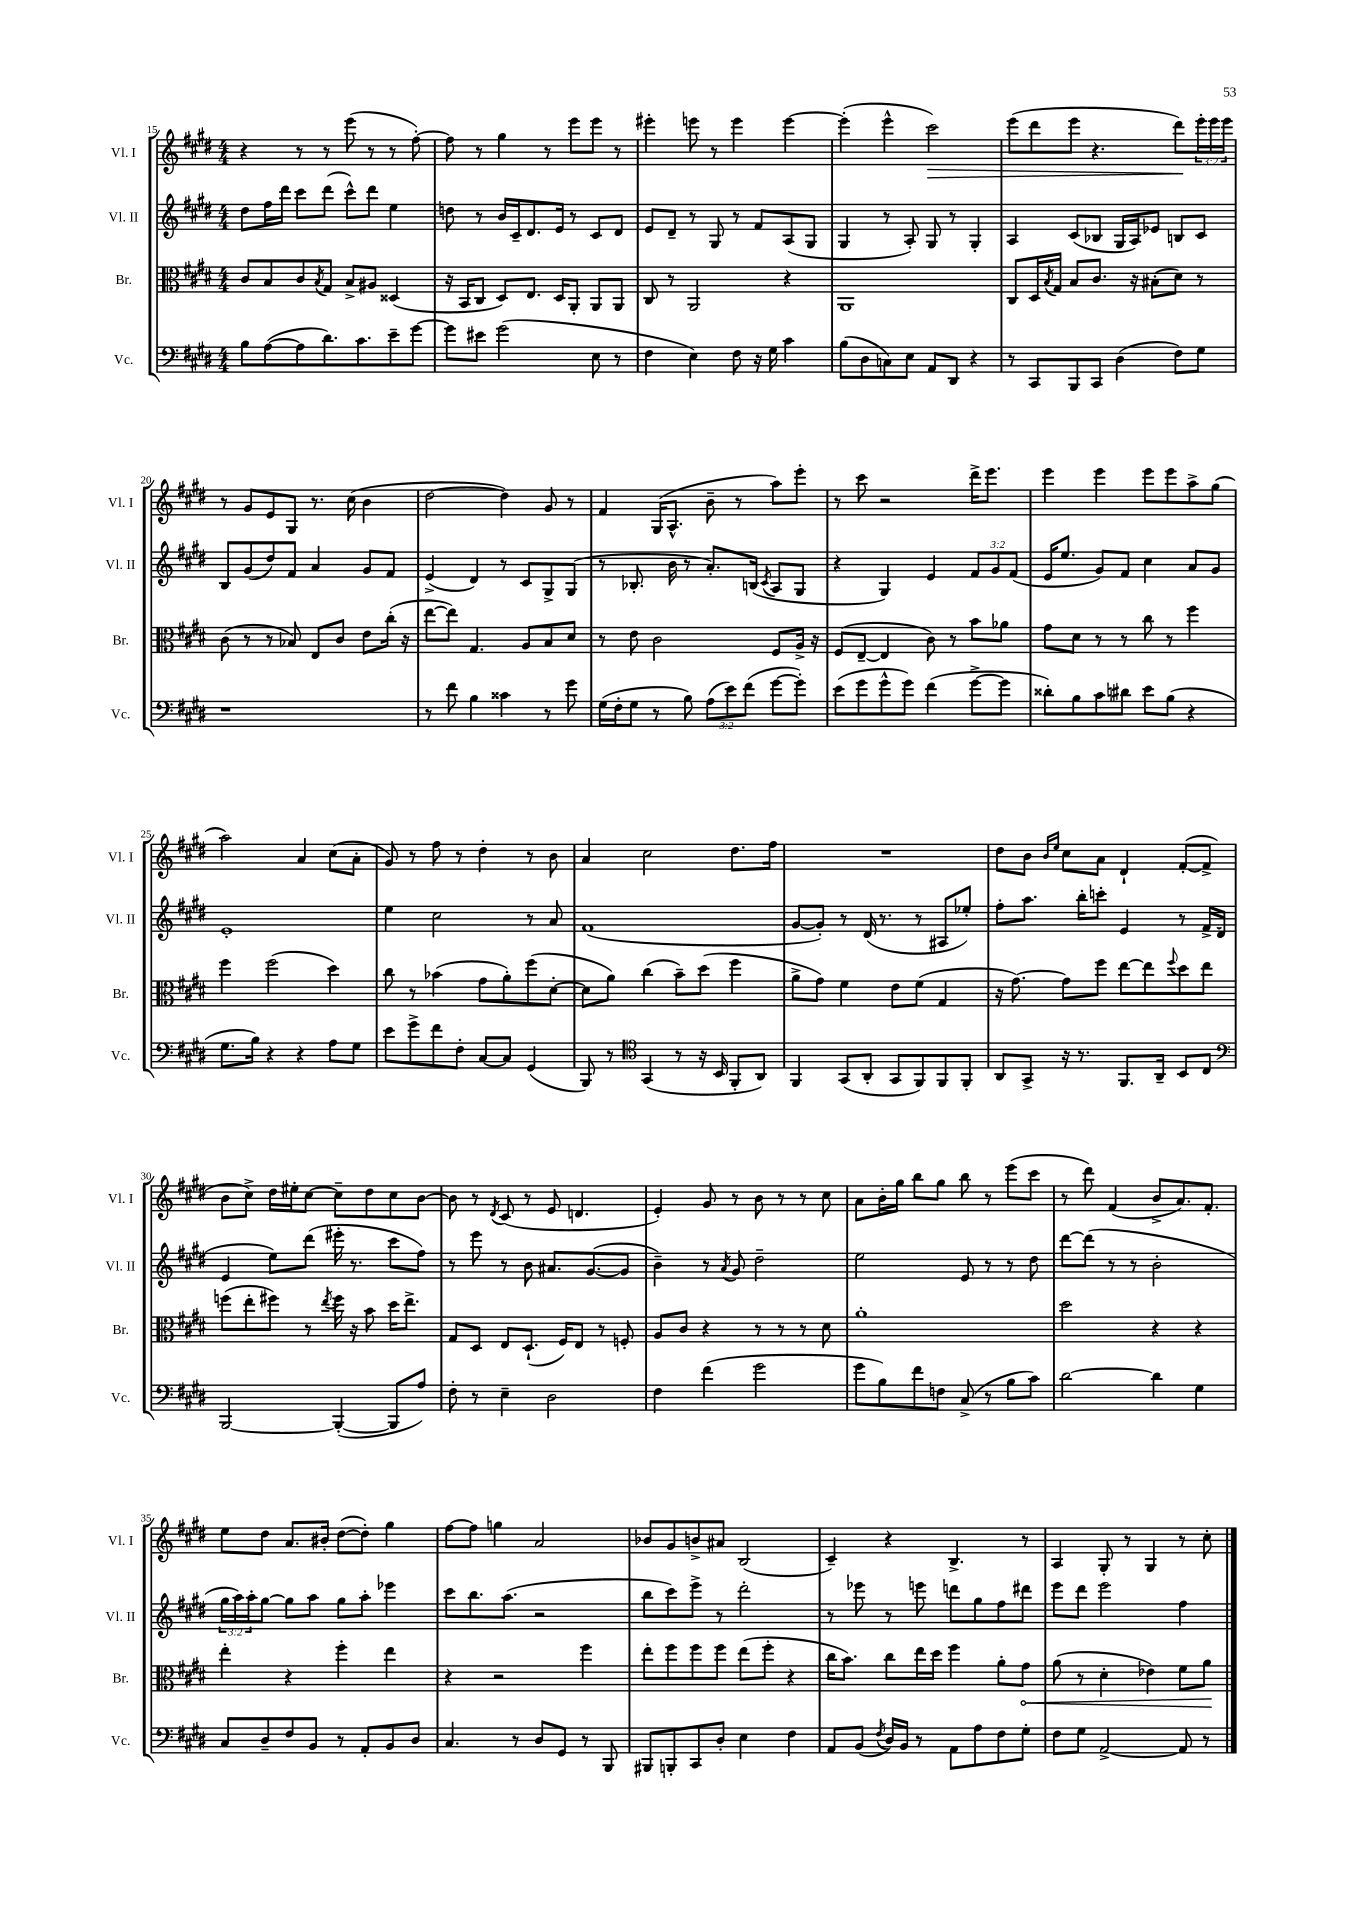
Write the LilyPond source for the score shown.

<<
\new StaffGroup <<
\new Staff = "s0" \with { instrumentName = "Vl. I" shortInstrumentName = "Vl. I" } {
    \clef treble \key e \major \numericTimeSignature \time 4/4 \override Staff.TupletNumber.text = #tuplet-number::calc-fraction-text
    r4 r8 r8 e'''8( r8 r8 fis''8~-.) |
    fis''8 r8 gis''4 r8 e'''8 e'''8 r8 |
    eis'''4-. e'''8 r8 e'''4 e'''4~ |
    e'''4-.( e'''4-^ cis'''2\>) |
    e'''8( dis'''8 e'''8 r4. dis'''8\!) \tuplet 3/2 { e'''16-. e'''16 e'''16 } |
    r8 gis'8 e'8 gis8 r8. cis''16( b'4 |
    dis''2~ dis''4) gis'8 r8 |
    fis'4 gis16( a8.-^ b'8-- r8 a''8) e'''8-. |
    r8 cis'''8 r2 dis'''16-> e'''8. |
    e'''4 e'''4 e'''8 e'''8 a''8-> gis''8( |
    a''2) a'4 cis''8( a'8-. |
    gis'8) r8 fis''8 r8 dis''4-. r8 b'8 |
    a'4 cis''2 dis''8. fis''16 |
    R1 |
    dis''8 b'8 \grace { b'16 e''16 } cis''8 a'8 dis'4-! fis'8~-.( fis'8-> |
    b'8 cis''8->) dis''16 eis''16-. cis''8~ cis''8-- dis''8 cis''8 b'8~ |
    b'8 r8 \acciaccatura { dis'8 } cis'8( r8 e'8 d'4. |
    e'4-.) gis'8 r8 b'8 r8 r8 cis''8 |
    a'8 b'16-. gis''16 b''8 gis''8 b''8 r8 e'''8( cis'''8 |
    r8 dis'''8) fis'4( b'8-> a'8.) fis'8.-. |
    e''8 dis''8 a'8. bis'16-. dis''8~( dis''8-.) gis''4 |
    fis''8~ fis''8 g''4 a'2 |
    bes'8 gis'8 b'8-> ais'8 b2( |
    cis'4--) r4 b4.-> r8 |
    a4 gis8-. r8 gis4 r8 cis''8-. \bar "|." |
}
\new Staff = "s1" \with { instrumentName = "Vl. II" shortInstrumentName = "Vl. II" } {
    \clef treble \key e \major \numericTimeSignature \time 4/4 \override Staff.TupletNumber.text = #tuplet-number::calc-fraction-text
    dis''8 fis''16 dis'''16 cis'''8 dis'''8( cis'''8-^) dis'''8 e''4 |
    d''8 r8 b'16 cis'16-- dis'8. e'16 r8 cis'8 dis'8 |
    e'8 dis'8-- r8 gis8 r8 fis'8 a8( gis8 |
    gis4 r8 a8-.) gis8 r8 gis4-. |
    a4 cis'8( bes8 gis16 a16) ees'8 b8 cis'8 |
    b8 gis'8( dis''8) fis'8 a'4 gis'8 fis'8 |
    e'4->( dis'4) r8 cis'8 gis8-> gis8( |
    r8 bes8.-. b'16 r8 a'8.-.) b16( \acciaccatura { cis'8 } a8 gis8 |
    r4 gis4) e'4 \tuplet 3/2 { fis'8 gis'8 fis'8( } |
    e'16 e''8. gis'8) fis'8 cis''4 a'8 gis'8 |
    e'1-. |
    e''4 cis''2 r8 a'8 |
    fis'1( |
    gis'8~ gis'8-.) r8 dis'16( r8. r8 ais8 ees''8-.) |
    fis''8-. a''8. b''16-. c'''8-. e'4 r8 fis'16-> dis'16( |
    e'4 e''8) dis'''8( eis'''16-. r8. cis'''8 fis''8) |
    r8 e'''8 r8 b'8 ais'8. gis'8.~( gis'8 |
    b'4--) r8 \acciaccatura { a'8 } gis'8 dis''2-- |
    e''2 e'8 r8 r8 dis''8 |
    dis'''8~ dis'''8( r8 r8 b'2-. |
    \tuplet 3/2 { gis''16 a''16) a''16-. } gis''8~ gis''8 a''8 gis''8 a''8-. ees'''4 |
    cis'''8 b''8. a''8.( r2 |
    b''8 cis'''8) e'''8-> r8 dis'''2-. |
    r8 ees'''8 r8 e'''8 d'''8 gis''8 fis''8 dis'''8 |
    e'''8 dis'''8 e'''2 fis''4 \bar "|." |
}
\new Staff = "s2" \with { instrumentName = "Br." shortInstrumentName = "Br." } {
    \clef alto \key e \major \numericTimeSignature \time 4/4
    cis'8 b8 cis'8 \acciaccatura { b8 } gis8 b8-> ais8 disis4( |
    r16 b,16 cis8 dis8) e8. dis16 a,8-. a,8 a,8 |
    cis8 r8 a,2 r4 |
    a,1 |
    cis8 dis16 \acciaccatura { b8 } gis16 b8 cis'8. r16 bis8-.( dis'8) r8 |
    cis'8( r8 r8 bes8) e8 cis'8 e'8 cis''16-.( r16 |
    e''8~ e''8) gis4. a8 b8 dis'8 |
    r8 e'8 cis'2 fis8 a16-> r16 |
    fis8( e8~-- e4 cis'8) r8 b'8 aes'8 |
    gis'8 dis'8 r8 r8 cis''8 r8 fis''4 |
    fis''4 fis''2( dis''4) |
    cis''8 r8 bes'4( gis'8 a'8-.) fis''8( dis'8~-. |
    dis'8 a'8) cis''4( b'8--) dis''8( fis''4 |
    a'8-> gis'8) fis'4 e'8 fis'8( gis4 |
    r16 gis'8.~) gis'8 fis''8 e''8~ e''8 \appoggiatura { fis''8 } dis''8 e''8 |
    f''8( e''8-. fis''8) r8 \acciaccatura { e''8 } fis''16 r16 b'8 dis''16 e''8.-> |
    gis8 dis8 e8 dis8.-!( fis16) e8 r8 f8-. |
    a8 cis'8 r4 r8 r8 r8 dis'8 |
    a'1-. |
    dis''2 r4 r4 |
    e''4-. r4 fis''4-. e''4 |
    r4 r2 fis''4 |
    e''8-. fis''8 fis''8 fis''8 e''8( fis''8-. r4 |
    cis''16 b'8.) cis''8 e''16 dis''16 fis''4 a'8-. \once \override Hairpin.circled-tip = ##t gis'8\< |
    a'8( r8 dis'4-. ees'4) fis'8 a'8\! \bar "|." |
}
\new Staff = "s3" \with { instrumentName = "Vc." shortInstrumentName = "Vc." } {
    \clef bass \key e \major \numericTimeSignature \time 4/4 \override Staff.TupletNumber.text = #tuplet-number::calc-fraction-text
    b8 a8~( a8 dis'8.) cis'8. e'8-- gis'8~ |
    gis'8 eis'8 gis'2( e8 r8 |
    fis4 e4) fis8 r16 gis16 cis'4 |
    b8( dis8 c8) e8 a,8 dis,8 r4 |
    r8 cis,8 b,,8 cis,8 dis4( fis8) gis8 |
    r1 |
    r8 fis'8 b4 cisis'4 r8 gis'8 |
    gis16( fis16-. gis8 r8 b8) \tuplet 3/2 { a8( e'8) fis'8( } gis'8~ gis'8-.) |
    e'8( gis'8 gis'8-^ gis'8) fis'4( gis'8~-> gis'8 |
    disis'8-.) b8 cis'8 dis'8 e'8 b8( r4 |
    gis8. b16) r4 r4 a8 gis8 |
    e'8 gis'8-> fis'8 fis8-. cis8~ cis8 gis,4( |
    b,,8) r8 \clef tenor gis,4( r8 r16 b,16 fis,8-. a,8) |
    fis,4 gis,8( a,8-. gis,8 fis,8) fis,8 fis,8-. |
    a,8 gis,8-> r16 r8. fis,8. a,16-- b,8 cis8 |
    \clef bass b,,2~ b,,4~-.( b,,8 a8) |
    fis8-. r8 e4-- dis2 |
    fis4 fis'4( gis'2 |
    gis'8 b8) fis'8 f8 cis8->( r8 b8 cis'8) |
    dis'2~ dis'4 gis4 |
    cis8 dis8-- fis8 b,8 r8 a,8-. b,8 dis8 |
    cis4. r8 dis8 gis,8 r8 b,,8 |
    bis,,8 b,,8-. cis,8 dis8-. e4 fis4 |
    a,8 b,8( \acciaccatura { fis8 } dis16) b,16 r8 a,8 a8 fis8 gis8-. |
    fis8 gis8 a,2~-> a,8 r8 \bar "|." |
}
>>
>>
\layout { \context { \Score currentBarNumber = #15 } }
